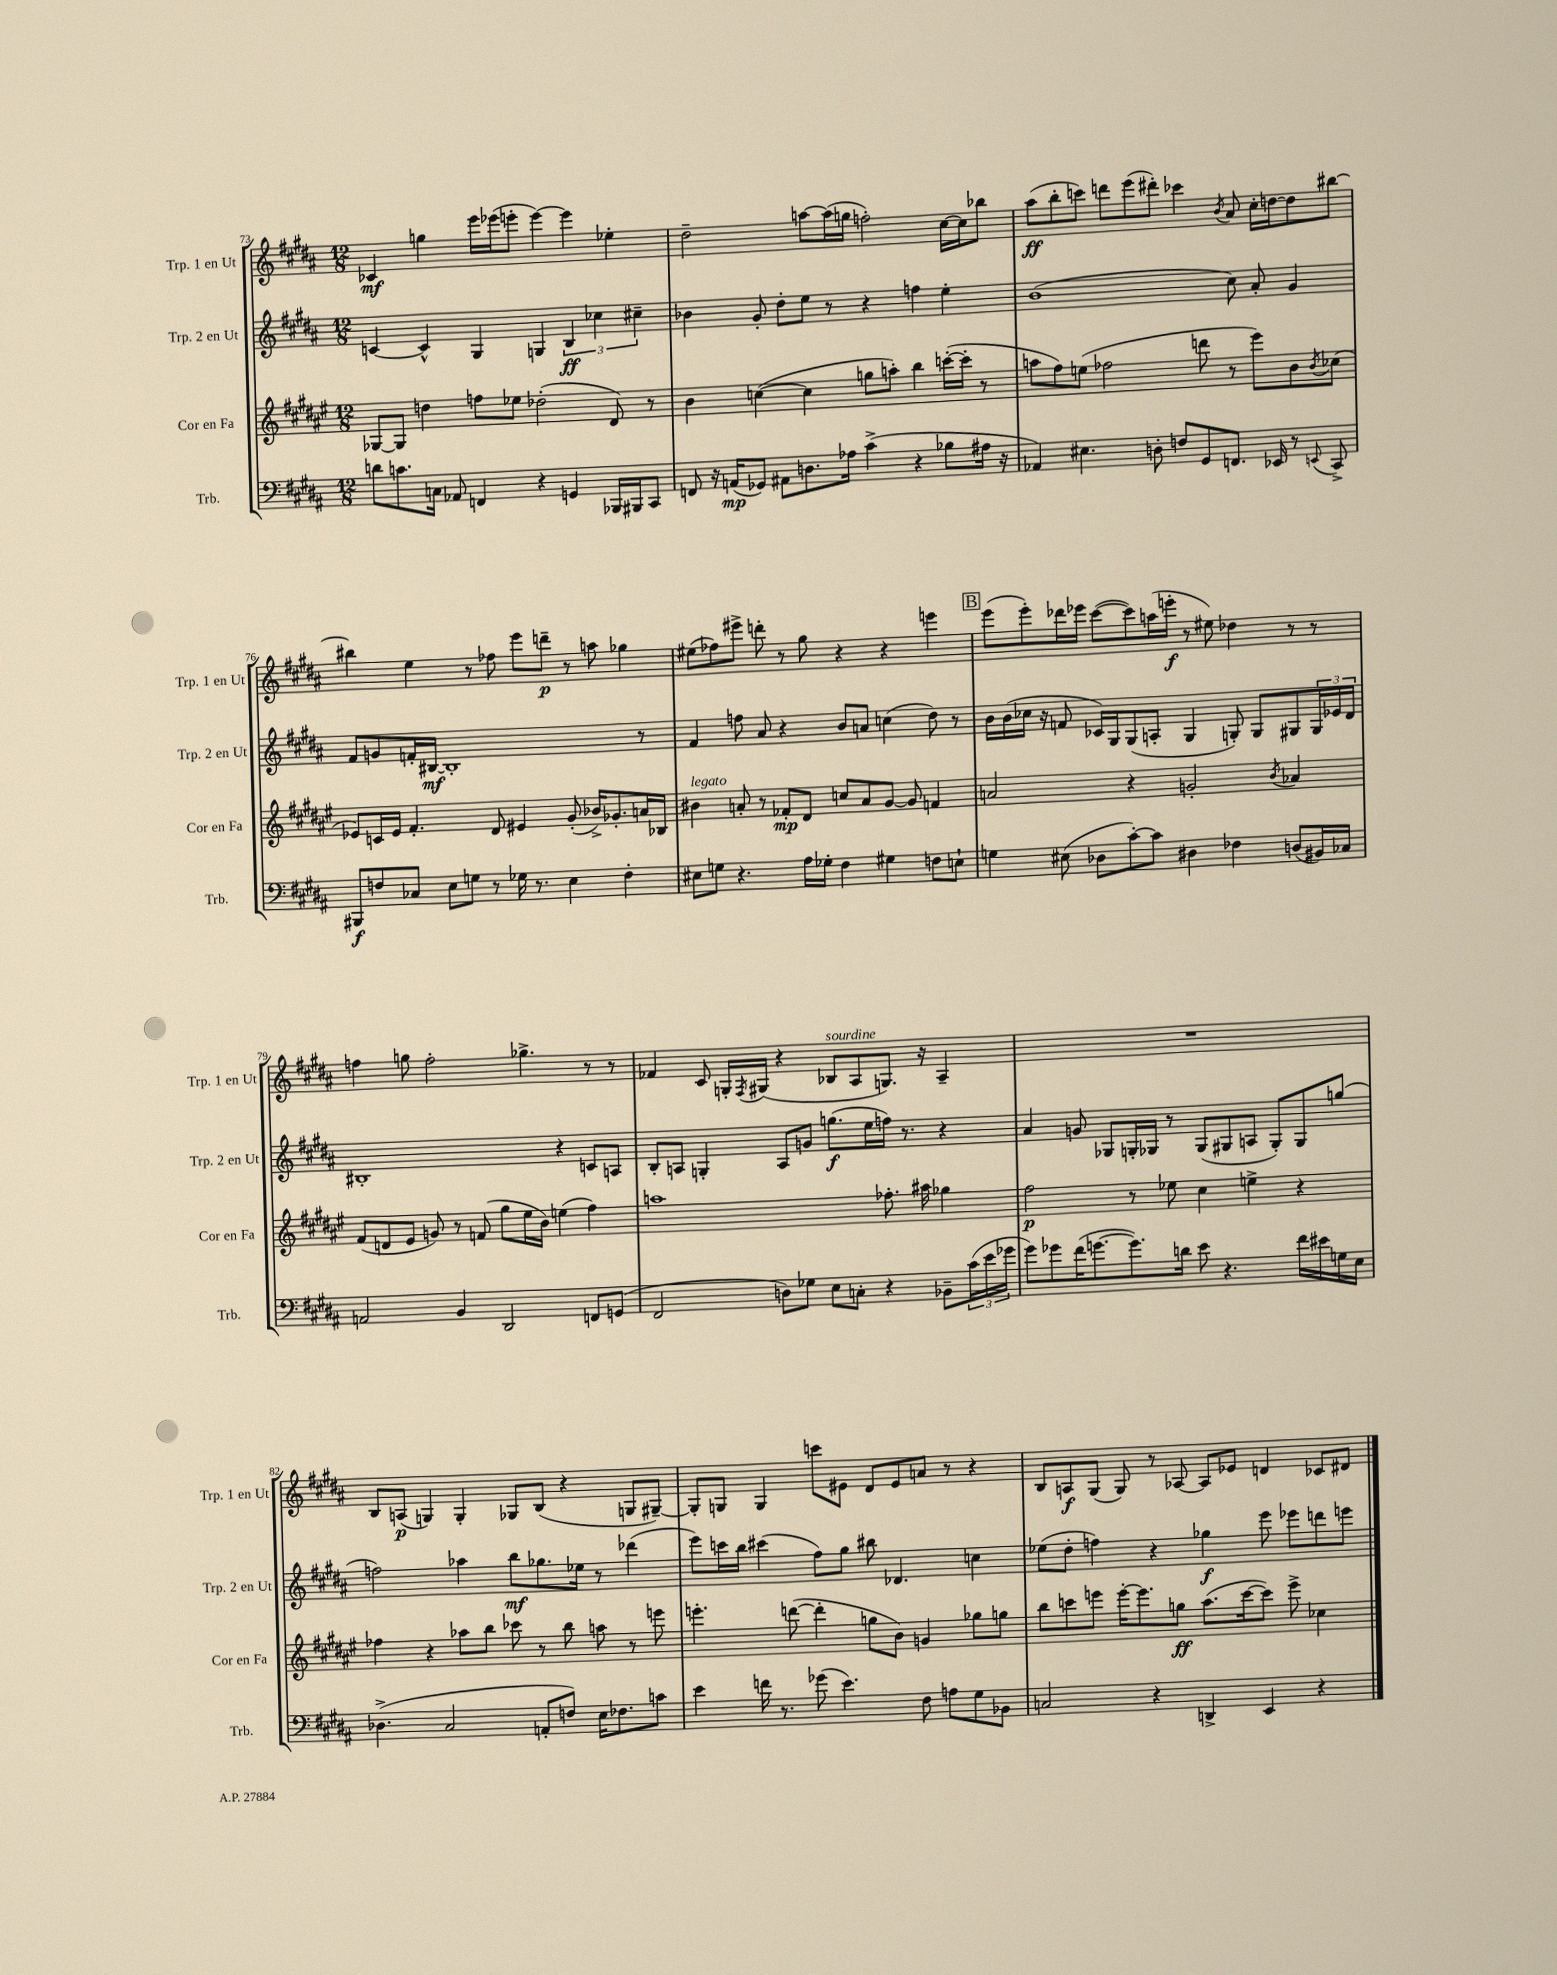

**kern	**kern	**kern	**kern
*staff4	*staff3	*staff2	*staff1
*clefF4	*clefG2	*clefG2	*clefG2
*k[f#c#g#d#a#]	*k[f#c#g#d#a#e#]	*k[f#c#g#d#a#]	*k[f#c#g#d#a#]
*M12/8	*M12/8	*M12/8	*M12/8
8d	[8G-	[4c	4c-
8.c	8G-]	.	.
.	4dd	4c^^]	4gg
16C	.	.	.
8AA-	.	.	.
4FF	8ff	4G#	16eee
.	.	.	(16eee-
.	8ee-	.	8eee'
4r	(2dd-'	4G	[4eee)
4GG	.	6B	4eee]
.	.	6cc-	.
16BBB-	8d#)	.	4ee-'
16BBB#	.	.	.
.	.	6cc#~	.
8CC#	8r	.	.
=	=	=	=
8FF	4b	4b-	2dd#~
16r	.	.	.
(16AA	.	.	.
8GG-)	([4cc	8g#'	.
8AA#	.	8dd#'	.
8.D	4cc]	8ee	[8aa
.	.	8r	(16aa]
16A-	.	.	16gg
(4c#^	8gg	4r	2ff')
.	8aa')	.	.
4r	4bb	4ff	.
8B-	([16ccc'	4ee'	[16cc#
.	16ccc']	.	16cc#]
16A#	8r	.	8bb-
16r	.	.	.
=	=	=	=
4AA-)	8aa	(1b	(8aa#
.	8ff#)	.	8bb'
4.E#	(8ee	.	8ccc)
.	2ff-	.	8ddd
.	.	.	(8eee
8D'	.	.	8ddd#')
8F	.	.	4ccc-
8GG#	8ddd	.	.
.	.	.	8qb
8.FF	8r	8cc#)	8a#
.	8eee#)	8a#'	16cc#'
16EE-	.	.	[16dd
8r	8b	4g#	8dd]
8qqEE	8qb	.	.
8CC#^	(8cc-	.	[8bb#
=	=	=	=
8BBB#	8e-)	8f#	4bb#]
8F	16c	8g	.
.	16e-	.	.
8C-	4.f#'	16f'	4ee
.	.	[16B#	.
8E	.	1B#']	.
8G	.	.	8r
8r	8d#	.	8ff-
16G-	4e#	.	8eee
8.r	.	.	.
.	.	.	8ddd~
4E	(8g#'	.	8r
.	16b-^)	.	8aa
.	8.g-'	.	.
4F'	.	.	4gg-
.	16a	8r	.
.	16B-	.	.
=	=	=	=
8E#	4b#	4f#	(8ee#
8G	.	.	8ff-)
4.r	8a'	8ff	8eee#^
.	8r	8a#	8ddd'
.	8f-'	4r	8r
16A#	8d#	.	8gg#
16G-'	.	.	.
4F#	8cc	8b	4r
.	8a	8a	.
4G#	[8g#	(4cc	4r
.	8g#]	.	.
8F	4f	8dd#)	4eee
8E`	.	8r	.
=	=	=	=
4G	2a	16b	(8eee
.	.	(16b	.
.	.	16cc-	8eee')
.	.	16r	.
(8E#	.	8f	16ddd-
.	.	.	16eee-
8D-	.	16c-)	([8ccc#
.	.	16G#	.
[8c#')	4r	(8G#	8ccc#])
8c#]	.	8A'	(16aa
.	.	.	16eee'
4D#	2g'	4G#	8r
.	.	.	8ee#)
4F-	.	8G')	4dd-
.	.	8G	.
.	8qb	.	.
(8D	4a-	8G#	8r
16BB#)	.	24G#	8r
.	.	24e-	.
16C-	.	.	.
.	.	24d#	.
=	=	=	=
2AA	(8f#	1B#'	4ff
.	8d	.	.
.	8e#	.	8gg
.	8g)	.	2ff'
4BB	8r	.	.
.	(8f	.	.
2DD#	8gg#	.	.
.	16ee#	.	4.gg-^
.	16b)	.	.
.	(4ee	4r	.
8FF	4ff#)	8c	8r
(8GG	.	8A	8r
=	=	=	=
2FF#	1aa	8B'	4f-
.	.	8A	.
.	.	4G'	8c#
.	.	.	16G'
.	.	.	8qF#
.	.	.	(16G#
8D)	.	8A	4r
8G-	.	8g	.
8E	.	(8.gg	8B-
8C'	.	.	8A#
.	.	16ee	.
4r	8.ff-'	16ff)	8.G)
.	.	8.r	.
.	16aa#	.	16r
8BB-~	4gg-	4r	4A#~
(24c#	.	.	.
24e	.	.	.
24g-	.	.	.
=	=	=	=
8g#)	2ff#	4a#	1.r
8g-	.	.	.
(16f#	.	8g	.
[8.g	.	.	.
.	.	8G-	.
8.g])	8r	16G'	.
.	.	16G-	.
.	8ee-	8r	.
16d	.	.	.
8e	4cc#	(8G-	.
4.r	.	8G#	.
.	4ee^	8A	.
.	.	8G#')	.
16f#	4r	8G#	.
16e#	.	.	.
16G	.	(8gg	.
16E	.	.	.
=	=	=	=
(4.D-^	4ff-	2ff)	8B
.	.	.	(8A
.	4r	.	4G)
2C#	.	.	.
.	8aa-	4aa-	4G'
.	8bb	.	.
.	8ccc-	8bb	8G-
8AA'	8r	8.gg-	(8B
8F)	8bb	.	4r
.	.	16ee-	.
16E	8aa	8r	.
8.F-	.	.	.
.	8r	(4ddd-	8G
8c	8eee	.	[8G#~)
=	=	=	=
4e	4.eee'	8eee)	8G#']
.	.	16ccc	8G
.	.	16bb	.
16f	.	(4ccc#	4G
8.r	.	.	.
.	([8ddd	.	.
(8g-	4ddd']	8ff#)	8ccc
4.e)	.	8gg#	8e#
.	8gg	8bb#	8d#
.	8b)	4.d-	8e#
8F#	4g	.	8a
8A	.	.	8r
8G#	8gg-	4cc	4r
8BB-	8gg	.	.
=	=	=	=
2C	8bb	(8ee-	8B
.	8ccc	8dd#'	8A
.	8eee	4ff)	(8G#
.	[16eee'	.	8G#)
.	8.eee]	.	.
4r	.	4r	8r
.	8gg	.	[8A-
4DD^	(8.aa#	4gg-	8A-]
.	.	.	8e-
.	[16ccc	.	.
4EE	8ccc])	8eee	4d
.	8eee^	8eee-	.
4r	4cc-	8ddd	8c-
.	.	8eee	8d#
==	==	==	==
*-	*-	*-	*-
